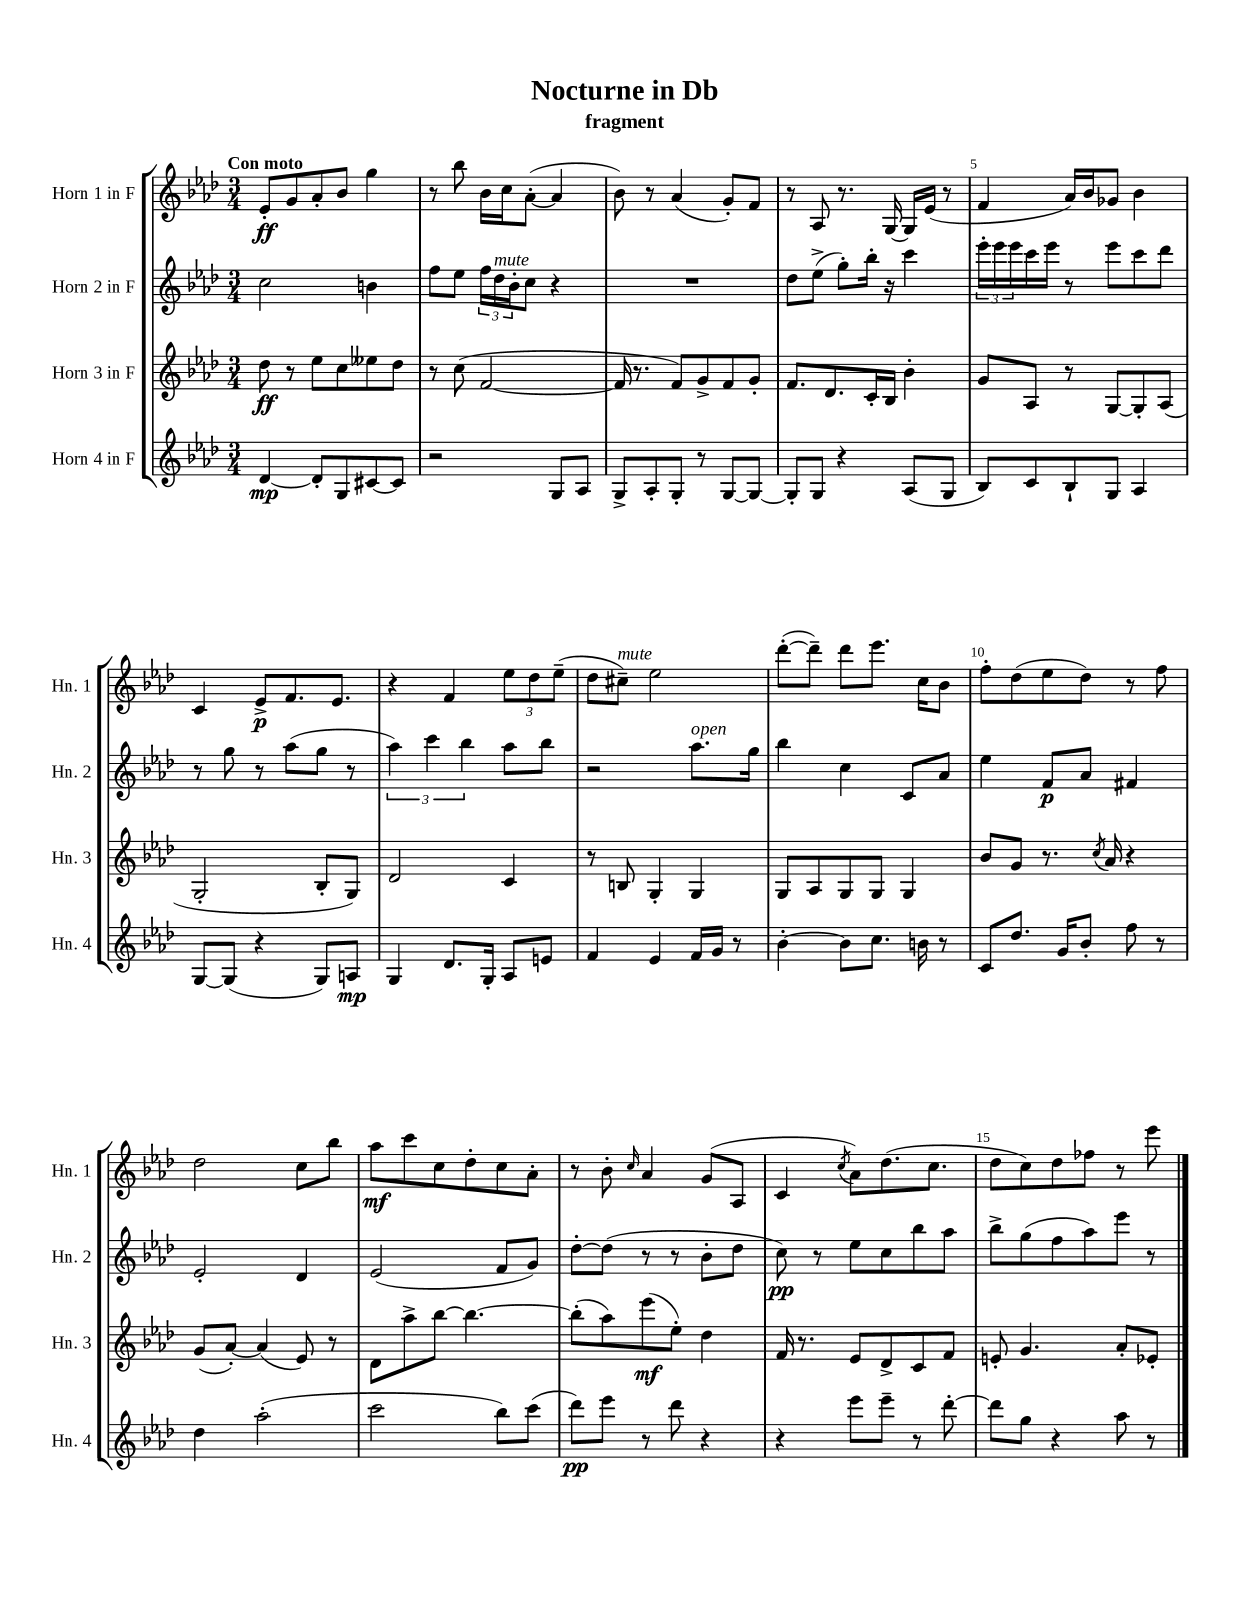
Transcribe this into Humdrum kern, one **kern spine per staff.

**kern	**kern	**kern	**kern
*staff4	*staff3	*staff2	*staff1
*clefG2	*clefG2	*clefG2	*clefG2
*k[b-e-a-d-]	*k[b-e-a-d-]	*k[b-e-a-d-]	*k[b-e-a-d-]
*M3/4	*M3/4	*M3/4	*M3/4
[4d-	8dd-	2cc	8e-'
.	8r	.	8g
8d-']	8ee-	.	8a-'
8G	8cc	.	8b-
[8c#	8ee--	4b	4gg
8c#]	8dd-	.	.
=	=	=	=
2r	8r	8ff	8r
.	(8cc	8ee-	8bb-
.	[2f	24ff	16b-
.	.	24dd-	.
.	.	.	16cc
.	.	24b-'	.
.	.	8cc	([8a-'
8G	.	4r	4a-]
8A-	.	.	.
=	=	=	=
8G^	16f]	2.r	8b-)
.	8.r	.	.
8A-'	.	.	8r
8G'	8f)	.	(4a-
8r	8g^	.	.
[8G	8f	.	8g')
8G_	8g'	.	8f
=	=	=	=
8G']	8.f	8dd-	8r
8G	.	(8ee-^	8A-
.	8.d-	.	.
4r	.	8gg')	8.r
.	16c'	16bb-'	.
.	16B-	16r	[16G
(8A-	4b-'	4ccc	16G]
.	.	.	(16e-
8G	.	.	8r
=	=	=	=
8B-)	8g	24eee-'	4f
.	.	24eee-	.
.	.	24eee-	.
8c	8A-	16ccc	.
.	.	16eee-	.
8B-`	8r	8r	16a-)
.	.	.	16b-
8G	[8G	8eee-	8g-
4A-	8G']	8ccc	4b-
.	(8A-	8ddd-	.
=	=	=	=
[8G	2G'	8r	4c
(8G]	.	8gg	.
4r	.	8r	8e-^
.	.	(8aa-	8.f
8G)	8B-'	8gg	.
.	.	.	8.e-
8A	8G)	8r	.
=	=	=	=
4G	2d-	6aa-)	4r
.	.	6ccc	.
8.d-	.	.	4f
.	.	6bb-	.
16G'	.	.	.
8A-	4c	8aa-	12ee-
.	.	.	12dd-
8e	.	8bb-	.
.	.	.	(12ee-~
=	=	=	=
4f	8r	2r	8dd-
.	8B	.	8cc#~)
4e-	4G'	.	2ee-
16f	4G	8.aa-	.
16g	.	.	.
8r	.	.	.
.	.	16gg	.
=	=	=	=
[4b-'	8G	4bb-	([8ddd-'
.	8A-	.	8ddd-~])
8b-]	8G	4cc	8ddd-
8.cc	8G	.	8.eee-
.	4G	8c	.
16b	.	.	16cc
8r	.	8a-	8b-
=	=	=	=
8c	8b-	4ee-	8ff'
8.dd-	8g	.	(8dd-
.	8.r	8f	8ee-
16g	.	.	.
8b-'	.	8a-	8dd-)
.	8qcc	.	.
.	16a-	.	.
8ff	4r	4f#	8r
8r	.	.	8ff
=	=	=	=
4dd-	(8g	2e-'	2dd-
.	[8a-')	.	.
(2aa-'	(4a-]	.	.
.	8e-)	4d-	8cc
.	8r	.	8bb-
=	=	=	=
2ccc	8d-	(2e-	8aa-
.	8aa-^	.	8ccc
.	[8bb-	.	8cc
.	4.bb-_	.	8dd-'
8bb-)	.	8f	8cc
(8ccc	.	8g)	8a-'
=	=	=	=
8ddd-)	(8bb-']	[8dd-'	8r
8eee-	8aa-)	(8dd-]	8b-'
.	.	.	16qqcc
8r	(8eee-	8r	4a-
8ddd-	8ee-')	8r	.
4r	4dd-	8b-'	(8g
.	.	8dd-	8A-
=	=	=	=
4r	16f	8cc)	4c
.	8.r	.	.
.	.	8r	.
.	.	.	8qcc
8eee-	8e-	8ee-	8a-)
8eee-~	8d-^	8cc	(8.dd-
8r	8c	8bb-	.
.	.	.	8.cc
[8ddd-'	8f	8aa-	.
=	=	=	=
8ddd-]	8e'	8bb-^	8dd-
8gg	4.g	(8gg	8cc)
4r	.	8ff	8dd-
.	.	8aa-)	8ff-
8aa-	8a-'	8eee-	8r
8r	8e-'	8r	8eee-
==	==	==	==
*-	*-	*-	*-
